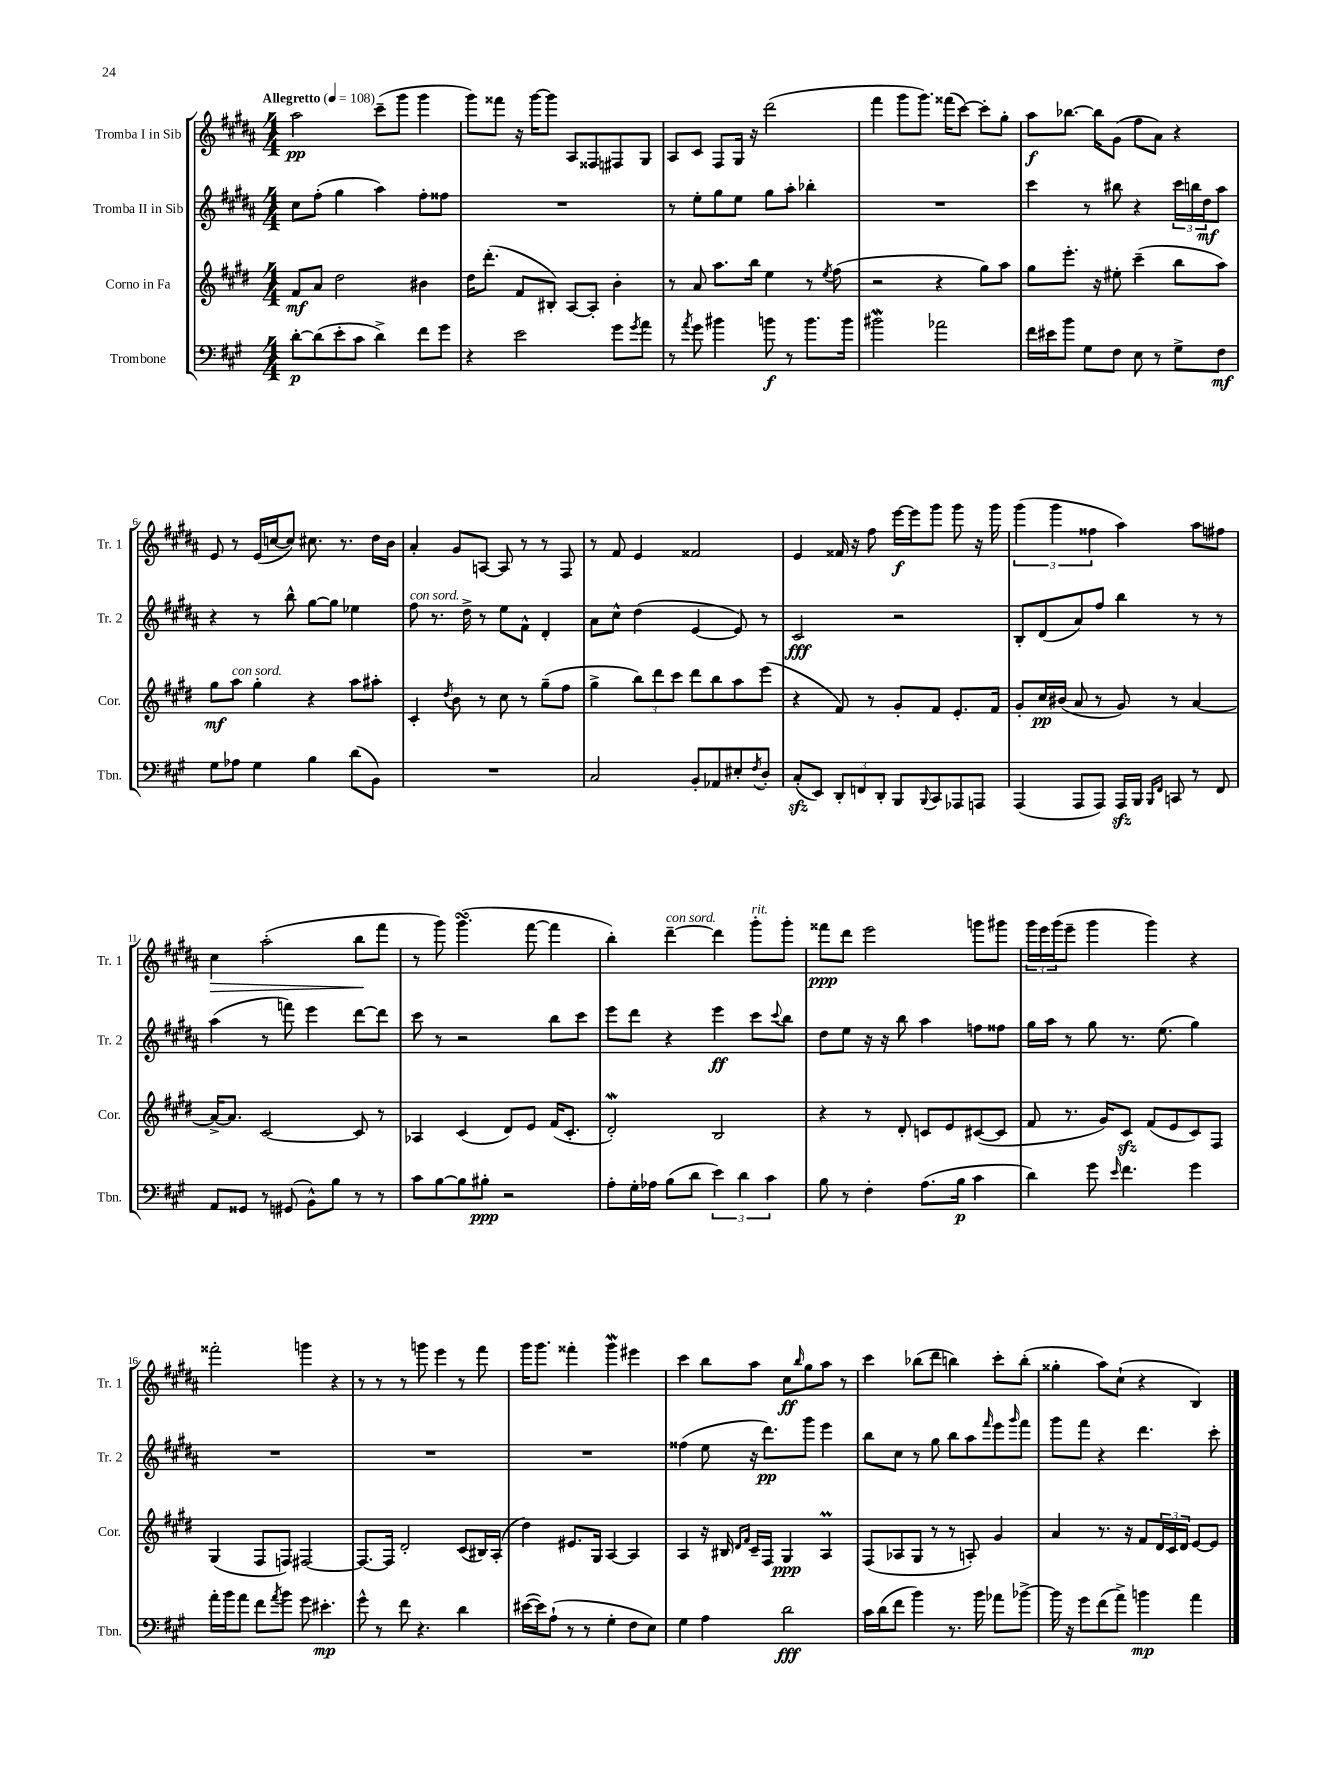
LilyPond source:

<<
\new StaffGroup <<
\new Staff = "s0" \with { instrumentName = "Tromba I in Sib" shortInstrumentName = "Tr. 1" } {
    \clef treble \key b \major \numericTimeSignature \time 4/4 \tempo "Allegretto" 4 = 108
    ais''2\pp cis'''8--( gis'''8 gis'''4 |
    gis'''8) fisis'''8 r16 gis'''16~ gis'''8 ais8 fisis8 fis8 gis8 |
    ais8 cis'8 fis8 gis16 r16 dis'''2( |
    fis'''4 gis'''8 gis'''8.) fisis'''16( cis'''8~) cis'''8-. gis''8-. |
    ais''8\f bes''8.~ bes''16 gis'8( fis''8 ais'8) r4 |
    e'8 r8 e'16( c''16~ c''8) cis''8. r8. dis''16 b'16 |
    ais'4-. gis'8 a8~ a8 r8 r8 fis8 |
    r8 fis'8 e'4 fisis'2 |
    e'4 fisis'16 r16 fis''8 e'''16~\f e'''16 gis'''8 gis'''8 r16 gis'''16 |
    \tuplet 3/2 { gis'''4( gis'''4 fisis''4 } ais''4) ais''8 fis''8 |
    cis''4\> ais''2-.( b''8\! fis'''8 |
    r8 gis'''8) gis'''4.\turn( fis'''8~ fis'''4 |
    b''4-.) dis'''4~--^\markup { \italic "con sord." } dis'''4 gis'''8-.^\markup { \italic "rit." } gis'''8-. |
    fisis'''8\ppp dis'''8 e'''2 g'''8 gis'''8 |
    \tuplet 3/2 { gis'''16 e'''16 gis'''16( } e'''8-- gis'''4 gis'''4) r4 |
    fisis'''2-. g'''4 r4 |
    r8 r8 r8 g'''8 e'''4 r8 fis'''8 |
    gis'''16 gis'''8. fisis'''4-. gis'''4\mordent eis'''4 |
    cis'''4 b''8 ais''8 cis''8\ff \grace { b''16 } gis''8 ais''8 r8 |
    cis'''4 bes''8( dis'''8 b''4) cis'''8-. b''8-.( |
    gisis''4-. ais''8) cis''8-!( r4 b4) \bar "|." |
}
\new Staff = "s1" \with { instrumentName = "Tromba II in Sib" shortInstrumentName = "Tr. 2" } {
    \clef treble \key b \major \numericTimeSignature \time 4/4
    cis''8 fis''8-.( gis''4 ais''4) fis''8-. fisis''8 |
    R1 |
    r8 e''8-. gis''8 e''8 gis''8 ais''8-. bes''4-. |
    R1 |
    cis'''4 r8 bis''8 r4 \tuplet 3/2 { cis'''16 b''16 dis''16\mf } ais''8 |
    r4 r8 b''8-^ gis''8~ gis''8 ees''4 |
    fis''8^\markup { \italic "con sord." } r8. dis''16-> r8 e''8 fis'8-^ dis'4-. |
    ais'8 cis''8-^ dis''4( e'4~ e'8) r8 |
    cis'2\fff r2 |
    b8-. dis'8( ais'8) fis''8 b''4 r8 r8 |
    ais''4( r8 f'''8) e'''4 dis'''8~ dis'''8 |
    cis'''8 r8 r2 b''8 cis'''8 |
    e'''8 dis'''8 r4 e'''4\ff cis'''8 \appoggiatura { cis'''8 } b''8 |
    dis''8 e''8 r16 r16 b''8 ais''4 f''8 fisis''8 |
    gis''16 ais''16 r8 gis''8 r8. e''8.( gis''4) |
    R1 |
    R1 |
    R1 |
    fisis''4( e''8 r16 dis'''8.\pp) gis'''8 e'''4 |
    b''8 cis''8 r8 gis''8 b''8 ais''8 \grace { fis'''16 } e'''8 \grace { gis'''16 } fis'''8 |
    gis'''8 fis'''8 r4 dis'''4. cis'''8-. \bar "|." |
}
\new Staff = "s2" \with { instrumentName = "Corno in Fa" shortInstrumentName = "Cor." } {
    \clef treble \key e \major \numericTimeSignature \time 4/4
    fis'8\mf a'8 dis''2 bis'4 |
    dis''16 dis'''8.-.( fis'8 bis8-.) a8~ a8-. b'4-. |
    r8 a'8 a''8. b''16 e''4 r8 \acciaccatura { e''8 } fis''8( |
    r2 r4 gis''8) a''8 |
    gis''8 e'''8.-. r16 eis''8-. cis'''4--( b''8 a''8) |
    gis''8\mf a''8^\markup { \italic "con sord." } gis''4-. r4 a''8 ais''8-. |
    cis'4-. \acciaccatura { dis''8 } b'8 r8 cis''8 r8 gis''8--( fis''8 |
    gis''4-> \tuplet 3/2 { b''8) dis'''8 cis'''8 } dis'''8 b''8 a''8 e'''8( |
    r4 fis'8) r8 gis'8-. fis'8 e'8.-. fis'16 |
    gis'8-. cis''16\pp bis'16( a'8 r8 gis'8) r8 a'4~ |
    a'16~-> a'8. cis'2~ cis'8 r8 |
    aes4 cis'4( dis'8) e'8 fis'16( cis'8.-. |
    dis'2-.\mordent) b2 |
    r4 r8 dis'8-. c'8 e'8 cis'8~( cis'8 |
    fis'8 r8. gis'16) cis'8\sfz fis'8( e'8 cis'8) fis8 |
    gis4( fis8 f8) fis2~ |
    fis8.~ fis16 dis'2-. cis'8( bis16) a16-.( |
    dis''4) eis'8. gis16 a4~ a4 |
    a4 r16 bis16 \grace { dis'16 fis'16 } cis'16-- fis16 gis4\ppp a4\prall |
    fis8( aes8 gis8 r8 r8 a8-.) gis'4 |
    a'4 r8. r16 fis'8 \tuplet 3/2 { dis'16 cis'16 dis'16 } e'8~ e'8 \bar "|." |
}
\new Staff = "s3" \with { instrumentName = "Trombone" shortInstrumentName = "Tbn." } {
    \clef bass \key a \major \numericTimeSignature \time 4/4
    d'8~-.\p d'8( e'8-. cis'8 d'4->) fis'8 gis'8 |
    r4 e'2 gis'8 \acciaccatura { gis'8 } a'8 |
    r8 \acciaccatura { a'8 } gis'8 bis'4 b'8\f r8 b'8. b'16 |
    bis'2\mordent aes'2 |
    fis'16 eis'16 b'8 gis8 fis8 e8 r8 gis8-> fis8\mf |
    gis8 aes8 gis4 b4 d'8( b,8) |
    R1 |
    cis2 b,8-. aes,8 eis8-. \acciaccatura { fis8 } d8-. |
    cis8-.\sfz( e,8) \tuplet 3/2 { d,8-. f,8 d,8-. } b,,8 \appoggiatura { b,,8 } cis,8 aes,,8 a,,8 |
    a,,4( a,,8 a,,8) a,,16\sfz b,,16 \grace { b,,16 fis,16 } c,8 r8 fis,8 |
    a,8 gisis,8 r8 gis,8( b,8-^) b8 r8 r8 |
    cis'8 b8~ b8 bis8-.\ppp r2 |
    a8-. gis16-. aes16 b8( d'8 \tuplet 3/2 { e'4) d'4 cis'4 } |
    b8 r8 fis4-. a8.( b16\p cis'4 |
    d'4) gis'8 \grace { e'16 } fis'4. gis'4 |
    a'16-. b'16 a'8 fis'8 \acciaccatura { a'8 } b'8 gis'8 eis'4.-.\mp |
    gis'8-^ r8 fis'8 r4. d'4 |
    eis'16~( eis'16) a8-!( r8 r8 gis4-. fis8 e8) |
    gis4 a4 d'2\fff |
    cis'16 d'16( fis'8 b'4) r8. b'16 aes'8 bes'8~-> |
    bes'16 r16 gis'8 fis'8( a'8->) b'4\mp a'4 \bar "|." |
}
>>
>>
